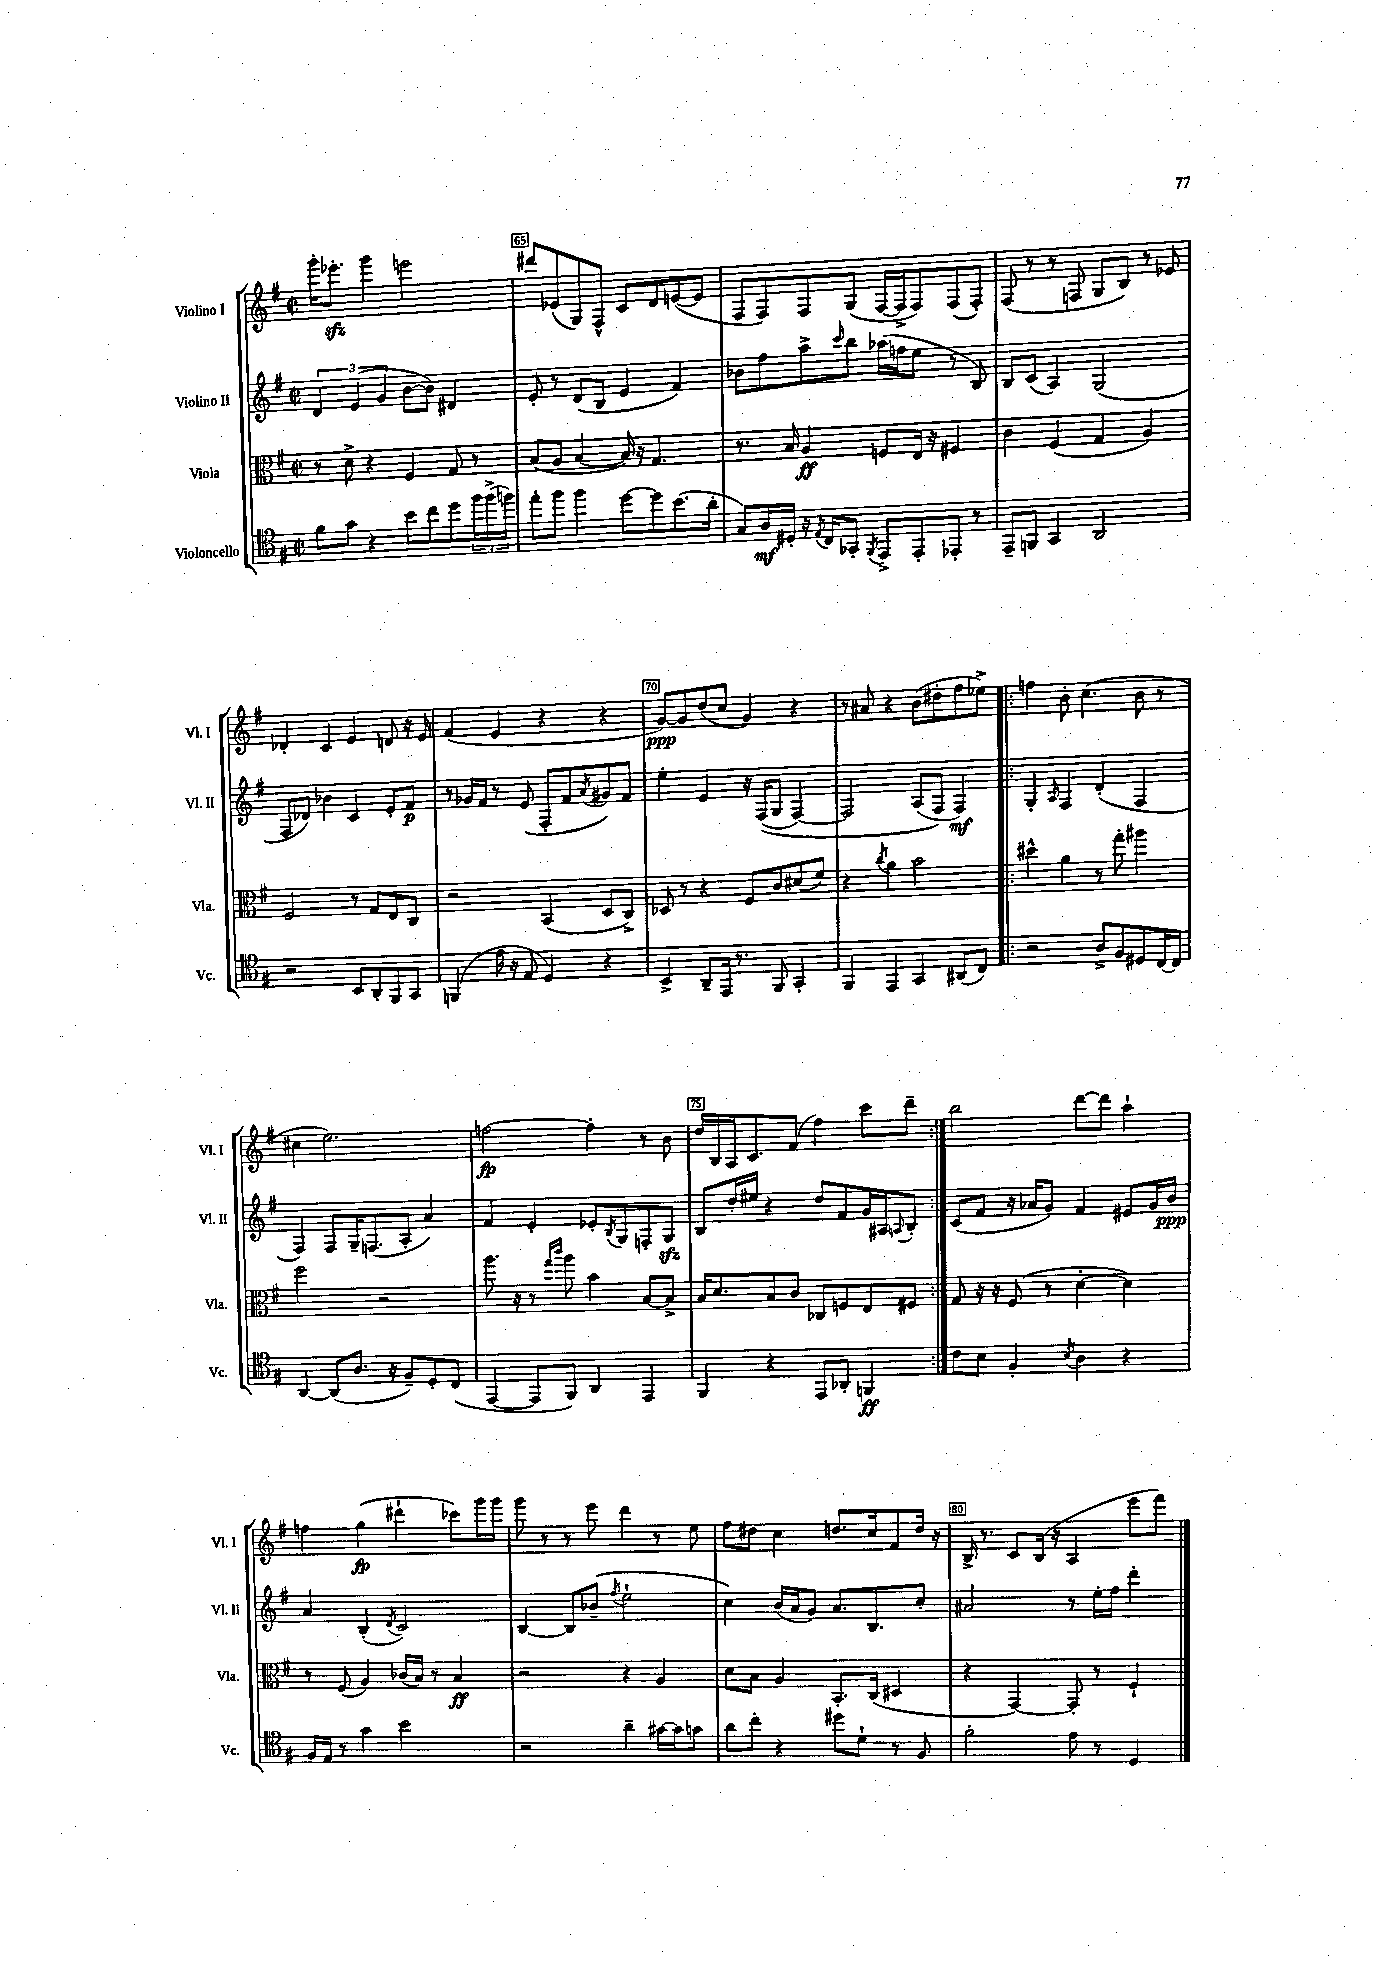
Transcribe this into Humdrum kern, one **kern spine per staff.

**kern	**dynam	**kern	**dynam	**kern	**dynam	**kern	**dynam
*part4	*part4	*part3	*part3	*part2	*part2	*part1	*part1
*staff4	*staff4	*staff3	*staff3	*staff2	*staff2	*staff1	*staff1
*I"Violoncello	*	*I"Viola	*	*I"Violino II	*	*I"Violino I	*
*I'Vc.	*	*I'Vla.	*	*I'Vl. II	*	*I'Vl. I	*
*clefC4	*	*clefC3	*	*clefG2	*	*clefG2	*
*k[f#]	*	*k[f#]	*	*k[f#]	*	*k[f#]	*
*M2/2	*	*M2/2	*	*M2/2	*	*M2/2	*
*met(c|)	*	*met(c|)	*	*met(c|)	*	*met(c|)	*
=64	=64	=64	=64	=64	=64	=64	=64
8f#\L	.	8r	.	6d/	.	16ggg'\KL	.
.	.	.	.	.	.	8.eee-Xzz'\J	.
8g\J	.	8d^\	.	.	.	.	.
.	.	.	.	(6e/	.	.	.
4r	.	4r	.	.	.	4ggg\	.
.	.	.	.	6g/	.	.	.
8b\L	.	4F#/	.	[8b\L	.	2eeen\	.
8cc\	.	.	.	8b\J])	.	.	.
8dd\	.	8G/	.	4d#X/	.	.	.
24ff#\L	.	8r	.	.	.	.	.
(24ff#^\	.	.	.	.	.	.	.
24ffn\JJ)	.	.	.	.	.	.	.
=65	=65	=65	=65	=65	=65	=65	=65
8ee'\L	.	(8B/L	.	8e'/	.	8ddd#X/L	.
8ff#\J	.	8A/J	.	8r	.	(8e-X/	.
4ff#\	.	[4B/	.	(8d/L	.	8G/)	.
.	.	.	.	8B/J	.	8F#^^/J	.
[8dd\L	.	16B/])	.	4e/	.	8c/L	.
.	.	16r	.	.	.	.	.
8dd\]	.	4.G/	.	.	.	8d/	.
(8.b\	.	.	.	4f#/)	.	([8en/	.
.	.	.	.	.	.	8e/J]	.
16a'\Jk	.	.	.	.	.	.	.
=66	=66	=66	=66	=66	=66	=66	=66
8G/L)	.	8.r	.	8b-X\L	.	8F#/L	.
16A/L	mf	.	.	8ff#\	.	8F#/)	.
16D#X'/JJ	.	16B/	.	.	.	.	.
16r	.	4A/	ff	8aa^\	.	8F#/	.
8qE/	.	.	.	.	.	.	.
16C/KL	.	.	.	.	.	.	.
.	.	.	.	16qqccc/	.	.	.
8GG-X'/J	.	.	.	8bb\J	.	(8G/J	.
8qFF#/	.	.	.	.	.	.	.
8EE^/L	.	8Fn/L	.	(16aa-X\LL	.	[16F#/LL	.
.	.	.	.	16ffn\J	.	16F#^/J]	.
8EE'/	.	16E/Jk	.	8ee\J	.	8F#/)	.
.	.	16r	.	.	.	.	.
8EE-X'/J	.	4F#X/	.	8r	.	(8F#/	.
8r	.	.	.	8B/)	.	8F#'/J)	.
=67	=67	=67	=67	=67	=67	=67	=67
8EE~/L	.	4c\	.	8B/L	.	(8F#/	.
8FFn/J	.	.	.	(8c/J	.	8r	.
4GG/	.	(4F#/	.	4A/)	.	8r	.
.	.	.	.	.	.	8Fn/	.
2AA/	.	4G/	.	(2G/	.	8G/L	.
.	.	.	.	.	.	8B/J)	.
.	.	4A/)	.	.	.	8r	.
.	.	.	.	.	.	8e-X/	.
!!LO:LB:g=z
=68	=68	=68	=68	=68	=68	=68	=68
2r	.	2F#/	.	8F#/L	.	4d-X'/	.
.	.	.	.	8d-X/J)	.	.	.
.	.	.	.	4b-X\	.	4c/	.
8BB/L	.	8r	.	4c/	.	4e/	.
8AA'/	.	8G/L	.	.	.	.	.
8FF#/	.	8E/	.	8e'/L	.	8dn/	.
8GG/J	.	8C/J	.	8f#/J	p	16r	.
.	.	.	.	.	.	16e/	.
=69	=69	=69	=69	=69	=69	=69	=69
(4FFn/	.	2r	.	8r	.	(4f#/	.
.	.	.	.	16g-X/LL	.	.	.
.	.	.	.	16f#/JJ	.	.	.
16e\	.	.	.	8r	.	4e/	.
16r	.	.	.	.	.	.	.
8E/	.	.	.	(8e/	.	.	.
4D/)	.	(4BB/	.	8F#'/L	.	4r	.
.	.	.	.	8f#/	.	.	.
.	.	.	.	8qa/	.	.	.
4r	.	8D/L	.	8g#X/)	.	4r	.
.	.	8C^/J)	.	8f#/J	.	.	.
=70	=70	=70	=70	=70	=70	=70	=70
4BB^/	.	8D-X/	.	4ee'\	.	[8g/L)	ppp
.	.	8r	.	.	.	8g/]	.
8AA~/L	.	4r	.	4e/	.	(8dd/	.
16EE/Jk	.	.	.	.	.	8cc/J	.
8.r	.	.	.	.	.	.	.
.	.	8F#/L	.	16r	.	4g/)	.
.	.	.	.	((16F#/KL	.	.	.
8FF#/	.	8c/	.	8G/J	.	.	.
4GG'/	.	(8d#X/	.	[4F#/)	.	4r	.
.	.	8f#/J)	.	.	.	.	.
=71	=71	=71	=71	=71	=71	=71	=71
4FF#/	.	4r	.	2F#/]	.	8r	.
.	.	.	.	.	.	8a#X/	.
.	.	8qcc/	.	.	.	.	.
4EE/	.	4a\	.	.	.	4r	.
4GG/	.	2b\	.	(8A/L	.	(8b\L	.
.	.	.	.	8F#/J)	.	8dd#X'\	.
(8AA#X/L	.	.	.	4F#/)	mf	8ff#\	.
8C/J)	.	.	.	.	.	8ee-X^\J)	.
=72!|:	=72!|:	=72!|:	=72!|:	=72!|:	=72!|:	=72!|:	=72!|:
2r	.	4dd#X^^\	.	4G'/	.	4ffn\	.
.	.	.	.	16qqA/	.	.	.
.	.	4a\	.	4F#/	.	8b'\	.
.	.	.	.	.	.	(4.cc\	.
8A^/L	.	8r	.	(4d'/	.	.	.
8F#/	.	8gg'\	.	.	.	.	.
8D#X/	.	4aa#X\	.	4F#/	.	8b\	.
[16C/L	.	.	.	.	.	8r	.
16C/JJ]	.	.	.	.	.	.	.
!!LO:LB:g=z
=73	=73	=73	=73	=73	=73	=73	=73
[4AA/	.	2ff#\	.	4F#/)	.	4cc#X\	.
(8AA/L]	.	.	.	8F#/L	.	2.ee\)	.
8.A/J	.	.	.	16G~/K	.	.	.
.	.	.	.	(8.Fn/	.	.	.
.	.	2r	.	.	.	.	.
16r	.	.	.	.	.	.	.
8F#~/L)	.	.	.	8A'/J	.	.	.
8D'/	.	.	.	4a/)	.	.	.
(8C/J	.	.	.	.	.	.	.
=74	=74	=74	=74	=74	=74	=74	=74
[4EE/	.	8.aa\	.	4f#/	.	[2ffn\	fp
.	.	16r	.	.	.	.	.
8EE/L]	.	8r	.	4e'/	.	.	.
.	.	16qqgg/LL	.	.	.	.	.
.	.	16qqccc/JJ	.	.	.	.	.
8FF#/J)	.	8aa\	.	.	.	.	.
4AA/	.	4b\	.	8e-X'/L	.	4ff'\]	.
.	.	.	.	8qB/	.	.	.
.	.	.	.	8G/	.	.	.
4EE/	.	[8B/L	.	8Fn'/	.	8r	.
.	.	8B^/J]	.	8Gzz/J	.	8b\	.
=75	=75	=75	=75	=75	=75	=75	=75
4FF#/	.	16B/KL	.	8B/L	.	16dd/LL	.
.	.	8.d/	.	.	.	16B/	.
.	.	.	.	16dd'/L	.	16A/J	.
.	.	.	.	16ee#X/JJ	.	8.c/	.
4r	.	8B/	.	4r	.	.	.
.	.	8c/J	.	.	.	(8f#/J	.
8EE/L	.	8C-X/L	.	8dd/L	.	4ff#\)	.
8AA-X'/J	.	8Fn/	.	8f#/	.	.	.
4FFn/	ff	8E/	.	16g/L	.	8ccc\L	.
.	.	.	.	16A#X/J	.	.	.
.	.	.	.	8qqAn/	.	.	.
.	.	8F#X/J	.	8B'/J	.	8ddd~\J	.
=76:|!	=76:|!	=76:|!	=76:|!	=76:|!	=76:|!	=76:|!	=76:|!
8c\L	.	8G/	.	(8c/L	.	2bb\	.
8B\J	.	16r	.	8f#/J	.	.	.
.	.	16r	.	.	.	.	.
4F#'/	.	(8F#/	.	16r	.	.	.
.	.	.	.	16a-X/KL	.	.	.
.	.	8r	.	8g/J)	.	.	.
8qB/	.	.	.	.	.	.	.
4A\	.	[4d'\	.	4f#/	.	[8ddd\L	.
.	.	.	.	.	.	8ddd\J]	.
4r	.	4d\])	.	8e#X/L	.	4aa`\	.
.	.	.	.	16g/L	.	.	.
.	.	.	.	16b/JJ	ppp	.	.
!!LO:LB:g=z
=77	=77	=77	=77	=77	=77	=77	=77
16F#/LL	.	8r	.	4a/	.	4ffn\	.
16E/JJ	.	.	.	.	.	.	.
8r	.	(8F#/	.	.	.	.	.
4g\	.	4A/)	.	(4B'/	.	(4gg\	fp
.	.	.	.	8qd/	.	.	.
2b\	.	(16c-X/LL	.	2c/)	.	4ddd#X`\	.
.	.	16B/JJ)	.	.	.	.	.
.	.	8r	.	.	.	.	.
.	.	4B/	ff	.	.	8ccc-X\L)	.
.	.	.	.	.	.	16ggg\L	.
.	.	.	.	.	.	16ggg\JJ	.
=78	=78	=78	=78	=78	=78	=78	=78
2r	.	2r	.	[4B/	.	8ggg\	.
.	.	.	.	.	.	8r	.
.	.	.	.	8B/L]	.	8r	.
.	.	.	.	(8b-X~/J	.	8eee\	.
.	.	.	.	8qff#/	.	.	.
4a~\	.	4r	.	2ee`\	.	4ddd\	.
[16g#X\LL	.	4A/	.	.	.	8r	.
16g#\J]	.	.	.	.	.	.	.
8gn\J	.	.	.	.	.	8ee\	.
=79	=79	=79	=79	=79	=79	=79	=79
8a\L	.	8d\L	.	4cc\)	.	8ff#\L	.
8cc'\J	.	8B\J	.	.	.	8dd#X\J	.
4r	.	4A/	.	(16b/LL	.	4cc\	.
.	.	.	.	16a/J	.	.	.
.	.	.	.	8g/J)	.	.	.
8dd#X\L	.	8.BB'/L	.	8.a/L	.	8.ddn/L	.
8d`\J	.	.	.	.	.	.	.
.	.	(16C/Jk	.	8.B/	.	16cc/k	.
8r	.	4D#X/	.	.	.	8f#/	.
8F#/	.	.	.	8cc'/J	.	16dd/Jk	.
.	.	.	.	.	.	16r	.
=80	=80	=80	=80	=80	=80	=80	=80
2f#'\	.	4r	.	2a#X/	.	16B^/	.
.	.	.	.	.	.	8.r	.
.	.	[4GG/)	.	.	.	8c/L	.
.	.	.	.	.	.	(16B/Jk	.
.	.	.	.	.	.	16r	.
8e\	.	8GG'/]	.	8r	.	4A/	.
8r	.	8r	.	16ee'\LL	.	.	.
.	.	.	.	16ff#\JJ	.	.	.
4D/	.	4F#`/	.	4ddd'\	.	8eee\L	.
.	.	.	.	.	.	8fff#\J)	.
==	==	==	==	==	==	==	==
*-	*-	*-	*-	*-	*-	*-	*-
